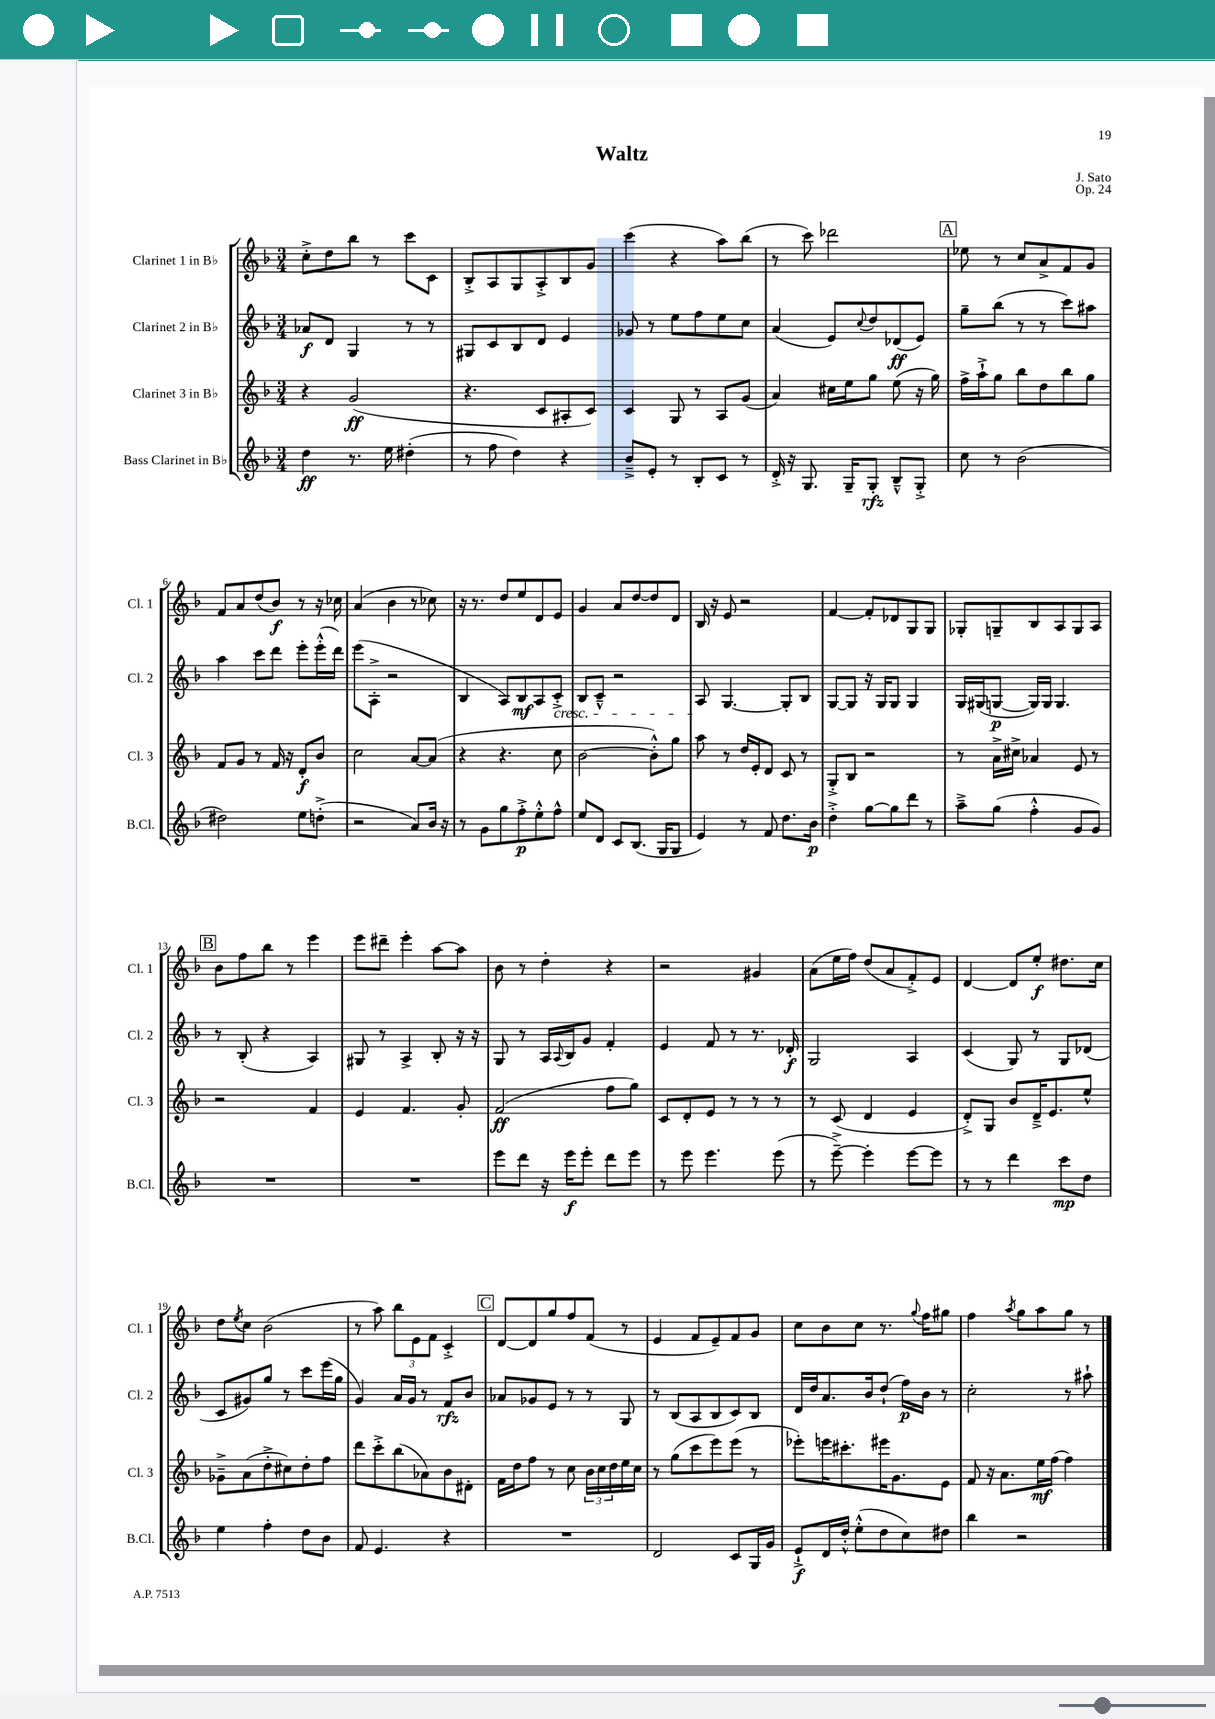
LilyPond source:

\header { title = "Waltz" composer = "J. Sato" opus = "Op. 24" }
<<
\new StaffGroup <<
\new Staff = "s0" \with { instrumentName = "Clarinet 1 in Bb" shortInstrumentName = "Cl. 1" } {
    \clef treble \key f \major \numericTimeSignature \time 3/4
    c''8-.-> d''8 bes''8 r8 c'''8 c'8 |
    bes8-.-> a8 g8 a8-.-> bes8 g'8 |
    c'''4( r4 a''8) bes''8( |
    r8 c'''8) des'''2 |
    \mark \markup { \box "A" } ees''8 r8 c''8 a'8-> f'8 g'8 |
    f'8 a'8 d''8( bes'8\f) r8 r16 ces''16 |
    a'4( bes'4 r8 ces''8) |
    r16 r8. d''8 e''8 d'8 e'8 |
    g'4 a'8 d''8~ d''8 d'8 |
    bes16 r16 e'8 r2 |
    f'4~ f'8-. des'8 g8 g8 |
    ges8-. g8-- bes8 a8 g8 a8 |
    \mark \markup { \box "B" } bes'8 f''8 bes''8 r8 e'''4 |
    e'''8 dis'''8-- e'''4-. a''8~ a''8 |
    bes'8 r8 d''4-. r4 |
    r2 gis'4 |
    a'8( e''16 f''16) d''8( a'8 f'8-.->) e'8 |
    d'4~ d'8 e''8-.\f dis''8. c''16 |
    d''8 \acciaccatura { e''8 } c''8 bes'2( |
    r8 a''8) \tuplet 3/2 { bes''8 e'8 f'8 } c'4-.-> |
    \mark \markup { \box "C" } d'8~ d'8 g''8 f''8 f'8( r8 |
    e'4 f'8 e'8--) f'8 g'8 |
    c''8 bes'8 c''8 r8. \appoggiatura { g''8 } f''16 gis''8 |
    f''4 \acciaccatura { a''8 } g''8 a''8 g''8 r8 \bar "|." |
}
\new Staff = "s1" \with { instrumentName = "Clarinet 2 in Bb" shortInstrumentName = "Cl. 2" } {
    \clef treble \key f \major \numericTimeSignature \time 3/4
    aes'8\f d'8 g4 r8 r8 |
    gis8 c'8 bes8 d'8 e'4 |
    ges'8 r8 e''8 f''8 e''8 c''8 |
    a'4( e'8) \appoggiatura { c''8 } d''8 des'8\ff( e'8) |
    \mark \markup { \box "A" } g''8-- bes''8( r8 r8 c'''8) ais''8 |
    a''4 c'''8 d'''8 e'''8-. e'''16-.-^( d'''16) |
    e'''8( a8-.-> r2 |
    bes4 a8) bes8\mf a8 c'8-.->\cresc |
    bes8 c'8---^ r2 |
    a8\! g4.~ g8-. bes8 |
    g8~ g8 r16 g16 g8 g4 |
    g16 gis16( g8~\p g16) g16 g4. |
    \mark \markup { \box "B" } r8 bes8-.( r4 a4) |
    gis8 r8 a4-> bes8-. r16 r16 |
    g8 r8 a16 \appoggiatura { a8 } bes16 g'8 f'4-. |
    e'4 f'8 r8 r8. des'16-.\f |
    g2 a4 |
    c'4( g8) r8 g8 des'8( |
    c'8 gis'8) g''8 r8 c'''8 e'''16( g''16 |
    g'4) a'16 g'16 r8 f'8\rfz bes'8 |
    \mark \markup { \box "C" } aes'8 ges'8 e'8 r8 r8 g8 |
    r8 bes8( a8 bes8 c'8) bes8 |
    d'16 d''16 a'8. bes'16 d''8-!( f''16\p) bes'16 r8 |
    c''2-. r8 ais''8-! \bar "|." |
}
\new Staff = "s2" \with { instrumentName = "Clarinet 3 in Bb" shortInstrumentName = "Cl. 3" } {
    \clef treble \key f \major \numericTimeSignature \time 3/4
    r4 g'2\ff( |
    r4. c'8 ais8-. c'8) |
    c'4 g8 r8 a8 g'8( |
    a'4) cis''16 e''16 g''8 e''8( r16 g''16) |
    \mark \markup { \box "A" } f''16-> a''16-!-> g''8 bes''8 d''8 bes''8 g''8 |
    f'8 g'8 r8 f'16 r16 d'8-.\f bes'8 |
    c''2 a'8~ a'8( |
    r4 r4. c''8 |
    bes'2~ bes'8-.-^) g''8 |
    a''8 r8 d''16 e'16-. d'8 c'8 r8 |
    g8-.-> bes8 r2 |
    r8 a'16-> cis''16-> aes'4 e'8 r8 |
    \mark \markup { \box "B" } r2 f'4 |
    e'4 f'4. g'8-. |
    f'2\ff( f''8 g''8) |
    c'8 d'8-. e'8 r8 r8 r8 |
    r8 c'8( d'4 e'4 |
    d'8-.->) g8 bes'8 d'16---> e'8. e''8-^ |
    ges'8---> a'8( d''8-.-> cis''8) d''8-. f''8 |
    d'''8 c'''8-.-> bes''8( aes'8) bes'8 dis'8-. |
    \mark \markup { \box "C" } f'16 d''16 f''8 r8 c''8 \tuplet 3/2 { bes'16 c''16 d''16 } e''16 c''16 |
    r8 g''8( c'''8 e'''8) e'''8( r8 |
    ees'''8-.) e'''16 cis'''8.-. eis'''16 g'8. e'8 |
    f'8 r16 a'8. e''16\mf f''16( f''4) \bar "|." |
}
\new Staff = "s3" \with { instrumentName = "Bass Clarinet in Bb" shortInstrumentName = "B.Cl." } {
    \clef treble \key f \major \numericTimeSignature \time 3/4
    d''4\ff r8. e''16 dis''4-.( |
    r8 f''8 d''4) r4 |
    bes'8---> e'8-. r8 bes8-. c'8 r8 |
    d'16-.-> r16 g8. g16-- g8-.\rfz bes8---^ g8-.-> |
    \mark \markup { \box "A" } c''8 r8 bes'2( |
    dis''2) e''8 d''8-.->( |
    r2 a'8) bes'16 r16 |
    r8 g'8 g''8 f''8-.->\p e''8-.-^ f''8-^ |
    e''8 d'8 c'8 bes8.( g16 g8 |
    e'4) r8 f'8 d''8. bes'16\p |
    d''4-.-> g''8~ g''8 d'''8 r8 |
    a''8---> g''8( f''4-.-^ g'8 g'8) |
    \mark \markup { \box "B" } R2. |
    R2. |
    e'''8 d'''8 r16 e'''16\f e'''8-. d'''8 e'''8 |
    r8 e'''8 e'''4. e'''8( |
    r8 e'''8~--->) e'''4-. e'''8~ e'''8 |
    r8 r8 d'''4 c'''8\mp d''8 |
    e''4 f''4-. d''8 bes'8 |
    f'8 e'4. r4 |
    \mark \markup { \box "C" } R2. |
    d'2 c'8 g16 g'16 |
    e'8-!->\f d'16 d''16-.-^ e''8-.-^( d''8 c''8) dis''8 |
    bes''4 r2 \bar "|." |
}
>>
>>
